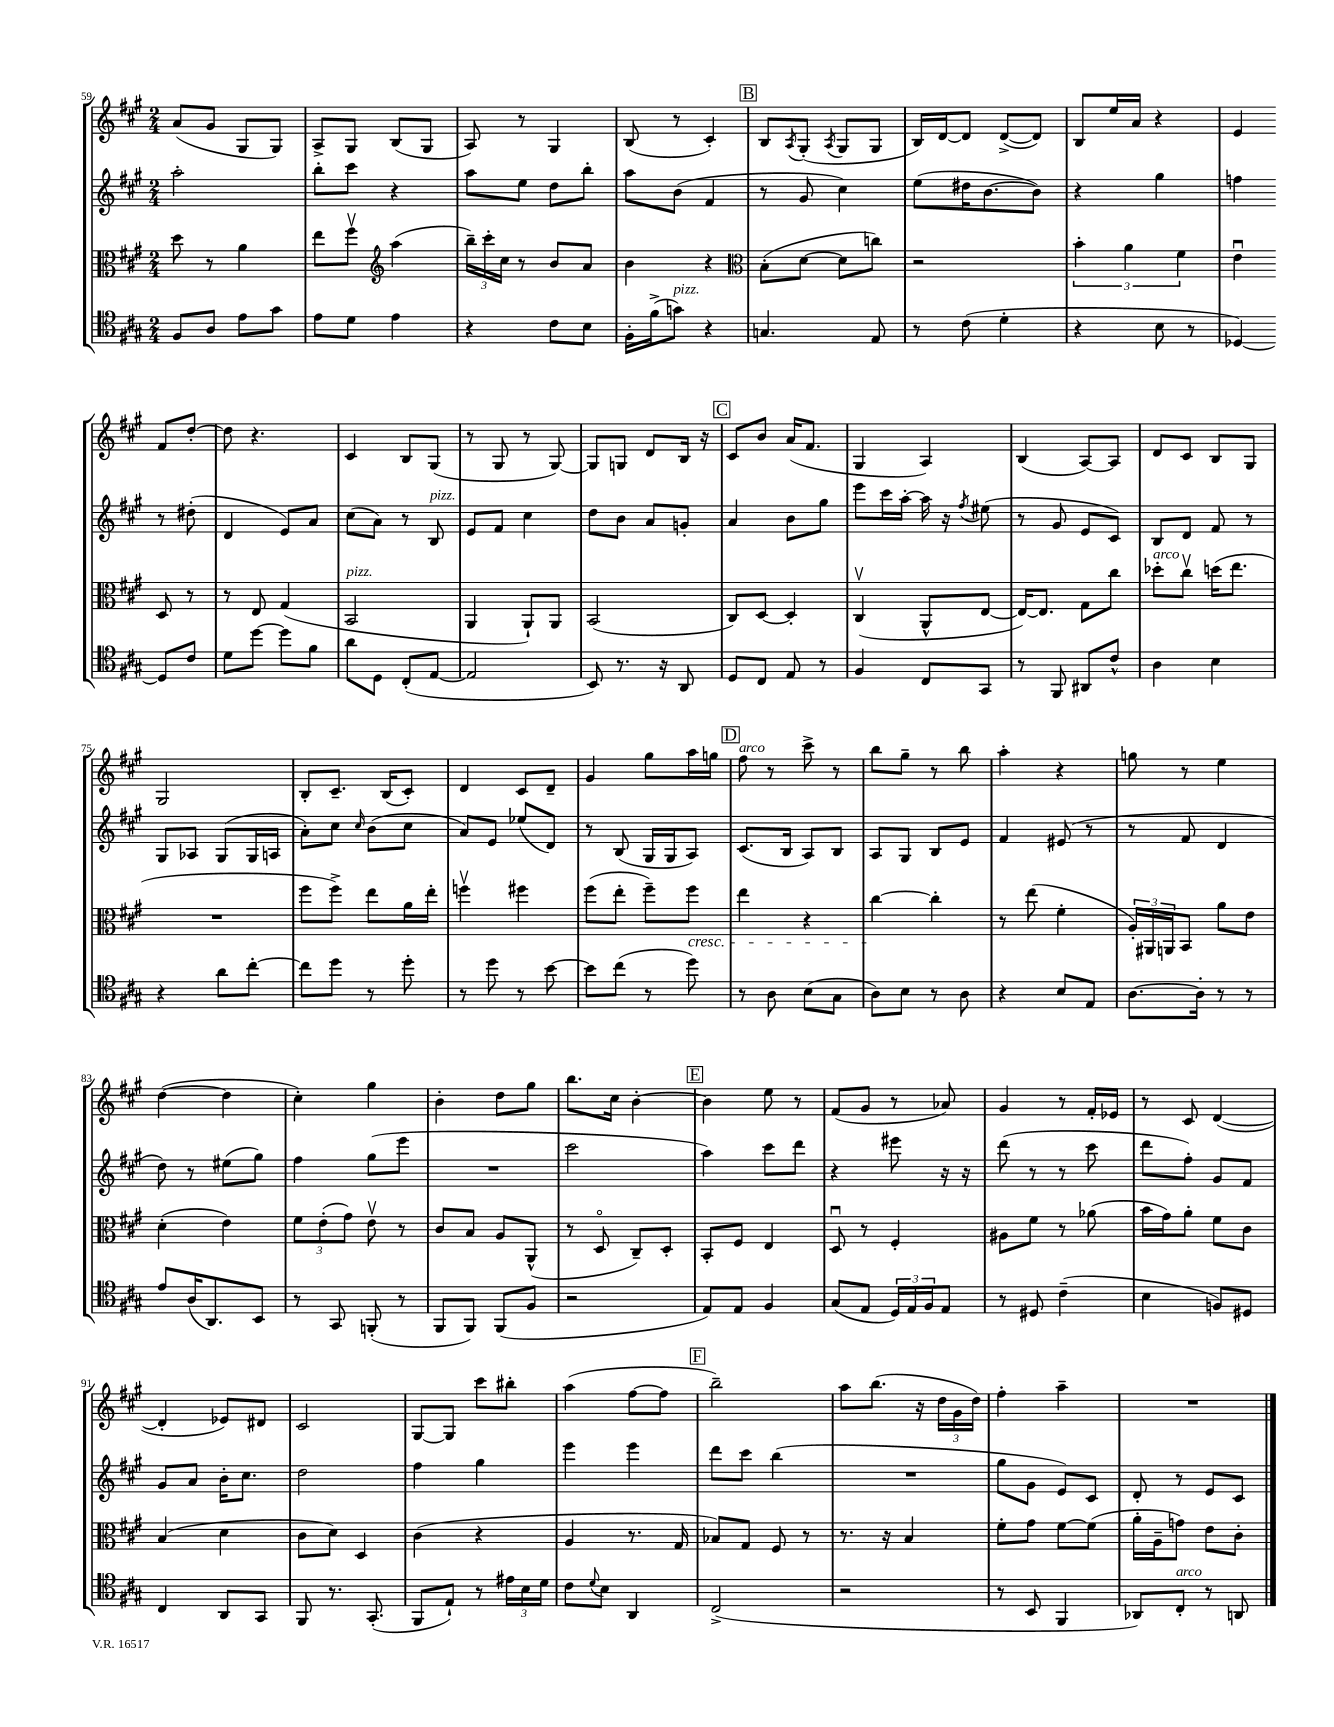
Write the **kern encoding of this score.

**kern	**kern	**kern	**kern
*staff4	*staff3	*staff2	*staff1
*clefC4	*clefC3	*clefG2	*clefG2
*k[f#c#g#]	*k[f#c#g#]	*k[f#c#g#]	*k[f#c#g#]
*M2/4	*M2/4	*M2/4	*M2/4
8F#	8dd	2aa'	(8a
8A	8r	.	8g#
8e	4a	.	8G#
8g#	.	.	8G#)
=	=	=	=
8e	8ee	8bb'	8A^
8d	8ff#v	8ccc#	8G#
*	*clefG2	*	*
4e	(4aa	4r	(8B
.	.	.	8G#
=	=	=	=
4r	24bb~)	8aa	8A)
.	24ccc#'	.	.
.	24cc#	.	.
.	8r	8ee	8r
8c#	8b	8dd	4G#
8B	8a	8bb'	.
=	=	=	=
16F#'	4b	8aa	(8B
(16f#^	.	.	.
8g)	.	(8b	8r
4r	4r	4f#	4c#')
=	=	=	=
*	*clefC3	*	*
4.G	(8B'	8r	8B
.	.	.	8qA
.	[8d	8g#	(8G#'
.	.	.	8qA
.	8d]	4cc#)	8G#
8E	8cc)	.	8G#
=	=	=	=
8r	2r	(8ee	16B)
.	.	.	[16d
(8c#	.	16dd#	8d]
.	.	[8.b	.
4d'	.	.	([8d^
.	.	8b])	8d])
=	=	=	=
4r	6b'	4r	8B
.	.	.	16ee
.	6a	.	.
.	.	.	16a
8B	.	4gg#	4r
.	6f#	.	.
8r	.	.	.
=	=	=	=
[4D-)	4eu	4ff	4e
8D-]	8D	8r	8f#
8c#	8r	(8dd#'	[8dd'
=	=	=	=
8d	8r	4d	8dd]
[8dd	8E	.	4.r
8dd]	(4G#	8e)	.
8f#	.	8a	.
=	=	=	=
8a	2BB	(8cc#	4c#
8D	.	8a)	.
(8C#'	.	8r	8B
[8E	.	8B	(8G#
=	=	=	=
2E]	4AA	8e	8r
.	.	8f#	8G#
.	8AA`)	4cc#	8r
.	8AA	.	[8G#)
=	=	=	=
8BB)	(2BB	8dd	8G#]
8.r	.	8b	8G
.	.	8a	8d
16r	.	.	.
8AA	.	8g'	16B
.	.	.	16r
=	=	=	=
8D	8C#)	4a	8c#
8C#	[8D	.	8b
8E	4D']	8b	(16a
.	.	.	8.f#
8r	.	8gg#	.
=	=	=	=
4F#	(4C#v	8eee	4G#
.	.	16ccc#	.
.	.	[16aa'	.
8C#	8AA^^	16aa]	4A)
.	.	16r	.
.	.	8qff#	.
8GG#	[8E	(8ee#	.
=	=	=	=
8r	16E_)	8r	(4B
.	8.E]	.	.
8FF#	.	8g#	.
8AA#	8G#	8e	[8A)
8c#^^	8cc#	8c#)	8A]
=	=	=	=
4A	8dd-'	8B	8d
.	8cc#v	8d	8c#
4B	(16dd	8f#	8B
.	8.ee	.	.
.	.	8r	8G#
=	=	=	=
4r	2r	8G#	2G#
.	.	8A-	.
8a	.	(8G#	.
[8cc#'	.	16G#	.
.	.	16A	.
=	=	=	=
8cc#]	8ff#	8a')	8B'
8dd	8ff#^)	8cc#	8.c#~
.	.	16qqcc#	.
8r	8ee	(8b	.
.	.	.	(16B
8dd'	16a	8cc#	8c#')
.	16ee'	.	.
=	=	=	=
8r	4ffv	8a)	4d
8dd	.	8e	.
8r	4ff#	(8ee-	8c#
[8b	.	8d)	8d~
=	=	=	=
8b]	(8ff#	8r	4g#
(8cc#	8ee'	(8B	.
8r	8ff#~)	16G#	8gg#
.	.	16G#	.
8dd)	8ff#	8A)	16aa
.	.	.	16gg
=	=	=	=
8r	4ee	(8.c#	8ff#
8A	.	.	8r
.	.	16B	.
(8B	4r	8A)	8ccc#^
8G#	.	8B	8r
=	=	=	=
8A)	[4cc#	8A	8bb
8B	.	8G#	8gg#~
8r	4cc#']	8B	8r
8A	.	8e	8bb
=	=	=	=
4r	8r	4f#	4aa'
.	(8ee	.	.
8B	4f#'	(8e#	4r
8E	.	8r	.
=	=	=	=
[8.A	24A')	8r	8gg
.	24AA#	.	.
.	24AA	.	.
.	8BB	8f#	8r
16A']	.	.	.
8r	8a	4d	4ee
8r	8e	.	.
=	=	=	=
8e	(4d'	8dd)	([4dd
(16A	.	8r	.
8.AA)	.	.	.
.	4e)	(8ee#	4dd]
8BB	.	8gg#)	.
=	=	=	=
8r	12f#	4ff#	4cc#')
.	(12e'	.	.
8GG#	.	.	.
.	12g#)	.	.
(8FF'	8ev	(8gg#	4gg#
8r	8r	8eee	.
=	=	=	=
8FF#	8c#	2r	4b'
8FF#)	8B	.	.
(8FF#	8A	.	8dd
8F#	(8AA^^	.	8gg#
=	=	=	=
2r	8r	2ccc#	8.bb
.	8Do	.	.
.	.	.	16cc#
.	8C#~)	.	[4b'
.	8D'	.	.
=	=	=	=
8E)	8BB'	4aa)	4b]
8E	8F#	.	.
4F#	4E	8ccc#	8ee
.	.	8ddd	8r
=	=	=	=
(8G#	8Du	4r	(8f#
8E	8r	.	8g#
24D)	4F#'	8eee#	8r
24E	.	.	.
24F#	.	.	.
8E	.	16r	8a-)
.	.	16r	.
=	=	=	=
8r	8A#	(8ddd	4g#
8D#	8f#	8r	.
(4c#~	8r	8r	8r
.	(8a-	8ccc#	16f#'
.	.	.	16e-
=	=	=	=
4B	16b	8ddd	8r
.	16g#)	.	.
.	8a'	8ff#')	8c#
8F)	8f#	8g#	([4d
8D#	8c#	8f#	.
=	=	=	=
4C#	(4B	8g#	4d']
.	.	8a	.
8AA	4d	16b'	8e-)
.	.	8.cc#	.
8GG#	.	.	8d#
=	=	=	=
8FF#	8c#	2dd	2c#
8.r	8d)	.	.
.	4D	.	.
(8.GG#'	.	.	.
=	=	=	=
8FF#	(4c#	4ff#	[8G#
8E`)	.	.	8G#]
8r	4r	4gg#	8ccc#
24e#	.	.	8bb#'
24B	.	.	.
24d	.	.	.
=	=	=	=
8c#	4A	4eee	(4aa
8qqd	.	.	.
8B	.	.	.
4AA	8.r	4eee	[8ff#
.	.	.	8ff#]
.	16G#	.	.
=	=	=	=
(2C#^	8B-)	8ddd	2bb~)
.	8G#	8ccc#	.
.	8F#	(4bb	.
.	8r	.	.
=	=	=	=
2r	8.r	2r	8aa
.	.	.	(8.bb
.	16r	.	.
.	4B	.	.
.	.	.	16r
.	.	.	24dd
.	.	.	24g#
.	.	.	24dd)
=	=	=	=
8r	8f#'	8gg#	4ff#'
8BB	8g#	8g#	.
4FF#	[8f#	8e)	4aa~
.	(8f#]	8c#	.
=	=	=	=
8AA-)	16a'	8d'	2r
.	16A~	.	.
8C#'	8g)	8r	.
8r	8e	8e	.
8AA	8c#'	8c#	.
==	==	==	==
*-	*-	*-	*-
